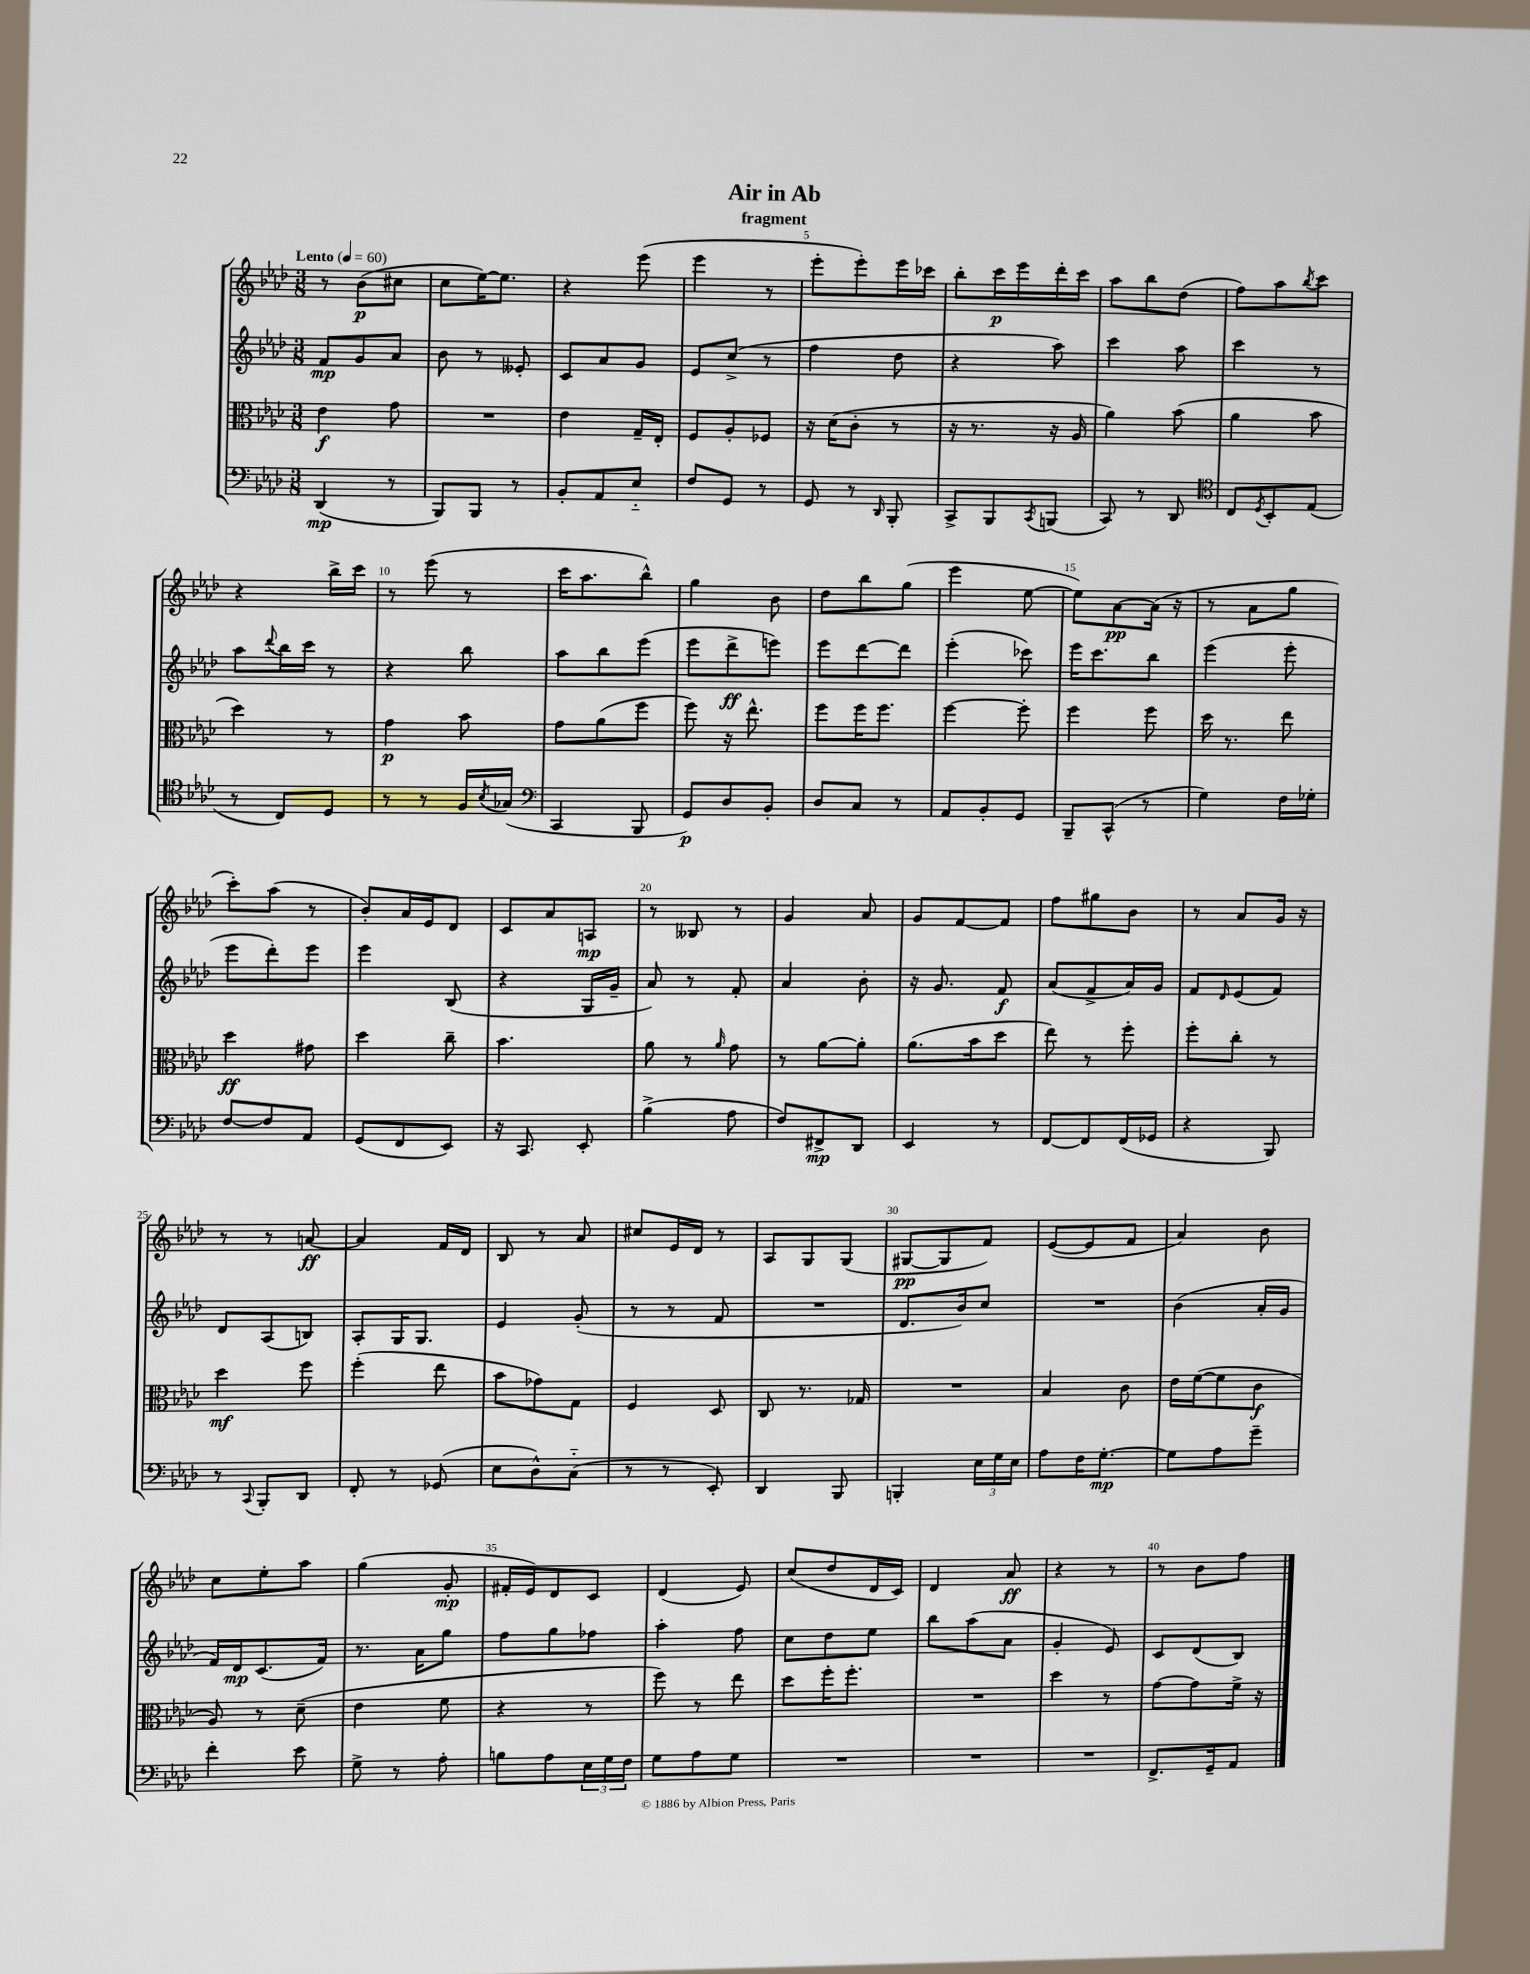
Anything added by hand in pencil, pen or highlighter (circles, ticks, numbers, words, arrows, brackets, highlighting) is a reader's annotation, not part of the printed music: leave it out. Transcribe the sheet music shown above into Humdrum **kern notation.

**kern	**kern	**kern	**kern
*staff4	*staff3	*staff2	*staff1
*clefF4	*clefC3	*clefG2	*clefG2
*k[b-e-a-d-]	*k[b-e-a-d-]	*k[b-e-a-d-]	*k[b-e-a-d-]
*M3/8	*M3/8	*M3/8	*M3/8
*MM60	*MM60	*MM60	*MM60
(4DD-/	4e-\	8f/L	8r
.	.	8g/	(8b-\L
8r	8g\	8a-/J	8cc#\J
=	=	=	=
8BBB-/L)	4.r	8b-\	8cc\L
8BBB-/J	.	8r	[16ee-\K)
.	.	.	8.ee-\]J
8r	.	8e--'/	.
=	=	=	=
8BB-'/L	4e-\	8c/L	4r
8AA-/	.	8a-/	.
8E-'~/J	16G~/LL	8g/J	(8eee-\
.	16E-'/JJ	.	.
=	=	=	=
8F/L	8F/L	8e-/L	4eee-\
8GG/J	8A-'/	(8cc^/J	.
8r	8F-/J	8r	8r
=	=	=	=
8GG/	16r	4ff\	8eee-'\L
.	(16d-\LK	.	.
8r	8c'\J	.	8eee-'\)
16qqDD-/	.	.	.
8BBB-'/	8r	8dd-\	16eee-\L
.	.	.	16ccc-\JJ
=	=	=	=
8CC^/L	16r	4r	8bb-'\L
.	8.r	.	.
8BBB-/	.	.	16ccc\L
.	.	.	16eee-\
8qCC/	.	.	.
(8BBB/J	16r	8aa-\)	16ddd-'\
.	16A-/	.	16ccc\JJ
=	=	=	=
8CC/)	4a-\)	4ccc\	8aa-\L
8r	.	.	8bb-\
8DD-/	(8b-\	8aa-\	(8dd-\J
=	=	=	=
*clefC4	*	*	*
8C/L	4a-\	4ccc\	8ff\L)
8qD-/	.	.	.
8BB-'/	.	.	8aa-\
.	.	.	8qbb-/
(8E-/J	8b-\	8r	8ccc\J
=	=	=	=
8r	4dd-\)	8aa-\L	4r
.	.	8qqddd-/	.
8C/L)	.	16bb-\L	.
.	.	16ccc\JJ	.
8D-/J	8r	8r	16bb-^\LL
.	.	.	16ccc\JJ
=	=	=	=
8r	4g\	4r	8r
8r	.	.	(8eee-\
16F/LL	8b-\	8bb-\	8r
8qB-/	.	.	.
(16G-/JJ	.	.	.
=	=	=	=
*clefF4	*	*	*
4CC/	8g\L	8aa-\L	16ccc\LK
.	.	.	8.aa-\
.	(8a-\	8bb-\	.
8BBB-/	8ff\J	(8eee-\J	8bb-^^\J)
=	=	=	=
8GG/L)	8ff\)	8eee-\L	4gg\
8D-/	16r	8ddd-^\	.
.	8.ee-^^\	.	.
8BB-'/J	.	8eee\J)	8b-\
=	=	=	=
8D-/L	8ff\L	8eee-\L	8dd-\L
8C/J	16ff\K	[8ddd-\	8bb-\
.	8.ff\J	.	.
8r	.	8ddd-\]J	(8gg\J
=	=	=	=
8AA-/L	[4ff\	(4eee-'\	4eee-\
8BB-'/	.	.	.
8GG/J	8ff'\]	8ccc-\)	[8ee-\
=	=	=	=
8BBB-~/L	4ff\	16eee-\LK	8ee-\]L)
.	.	8.ccc\	.
(8CC^^/J	.	.	[8a-\
8r	8ff\	8bb-\J	(16a-\]Jk
.	.	.	16r
=	=	=	=
4G\)	16dd-\	(4eee-\	8r
.	8.r	.	.
.	.	.	8a-\L
16F\LL	8ee-\	8eee-'\	8gg\J
16G-'\JJ	.	.	.
=	=	=	=
[8F/L	4dd-\	8eee-\L	8ccc'\L)
8F/]	.	8ddd-'\)	(8aa-\J
8AA-/J	8g#\	8eee-\J	8r
=	=	=	=
(8GG/L	4dd-\	4eee-\	8b-'/L)
8FF/	.	.	16a-/L
.	.	.	16e-/J
8EE-/J)	8cc~\	(8B-/	8d-/J
=	=	=	=
16r	4.b-\	4r	8c/L
8.CC/	.	.	.
.	.	.	8a-/
8EE-'/	.	16G/LL	8A/J
.	.	16g~/JJ	.
=	=	=	=
(4B-^\	8a-\	8a-/)	8r
.	8r	8r	8B--/
.	16qqa-/	.	.
8A-\	8g\	8f'/	8r
=	=	=	=
8F/L)	8r	4a-/	4g/
8FF#^/	[8a-\L	.	.
8DD-/J	8a-'\]J	8b-'\	8a-/
=	=	=	=
4EE-/	(8.a-\L	16r	8g/L
.	.	8.g/	.
.	.	.	[8f/
.	16b-\k	.	.
8r	8dd-\J	8f/	8f/]J
=	=	=	=
[8FF/L	8ee-\)	(8a-/L	8ff\L
8FF/]	8r	8f^/	8gg#\
(16FF/L	8ff'\	16a-/L)	8b-\J
16GG-/JJ	.	16g/JJ	.
=	=	=	=
4r	8ff'\L	8f/L	8r
.	.	16qqd-/	.
.	8cc'\J	(8e-/	8a-/L
8BBB-/)	8r	8f/J)	16g/Jk
.	.	.	16r
=	=	=	=
8r	4dd-\	8d-/L	8r
8qqCC/	.	.	.
8BBB-'/L	.	(8A-/	8r
8DD-/J	8ff\	8B/J)	[8a/
=	=	=	=
8FF'/	(4ff'\	8A-'/L	4a/]
8r	.	16G/K	.
.	.	8.G/J	.
(8GG-/	8ee-\	.	16f/LL
.	.	.	16d-/JJ
=	=	=	=
8E-\L	8b-\L	4e-/	8B-/
8D-^^\)	8g-\)	.	8r
(8C'~\J	8G\J	(8g'/	8a-/
=	=	=	=
8r	4F/	8r	8cc#/L
8r	.	8r	16e-/L
.	.	.	16d-/JJ
8EE-'/)	8D-/	8f/	8r
=	=	=	=
4DD-/	8C/	4.r	8A-/L
.	8.r	.	8G/
8BBB-/	.	.	(8G/J
.	16G-/	.	.
=	=	=	=
4BBB'/	4.r	8.d-/L	[8G#/L
.	.	.	8G#/]
.	.	16b-/k)	.
24E-\LL	.	8cc/J	8f/J)
24G\	.	.	.
24E-\JJ	.	.	.
=	=	=	=
8A-\L	4B-/	4.r	([8e-/L
16F\K	.	.	8e-/]
[8.G'\J	.	.	.
.	8c\	.	8f/J
=	=	=	=
8G\]L	16e-\LL	(4b-\	4a-/)
.	([16f\J	.	.
8A-\	8f\]	.	.
8g~\J	8c\J	16a-'/LL	8b-\
.	.	16g/JJ	.
=	=	=	=
4f'\	8A-/)	16f/LL)	8cc\L
.	.	16d-/J	.
.	8r	(8.c/	8ee-'\
8e-\	(8d-~\	.	8aa-\J
.	.	16f/Jk)	.
=	=	=	=
8G^\	4e-\	8.r	(4gg\
8r	.	.	.
.	.	16a-\LK	.
8A-'\	8f\	8gg\J	8g'/
=	=	=	=
8B\L	4r	8ff\L	16f#'/LL
.	.	.	16e-/J)
8A-\	.	8gg\	8d-/
24E-\L	8r	8ff-\J	8c/J
24G\	.	.	.
24F\JJ	.	.	.
=	=	=	=
8G\L	8ff\)	4aa-'\	(4d-/
8A-\	8r	.	.
8G\J	8ee-\	8ff\	8e-/)
=	=	=	=
4.r	8dd-\L	8cc\L	(8cc/L
.	16ff'\K	8dd-\	8dd-/
.	8.ff'\J	.	.
.	.	8ee-\J	16d-/L
.	.	.	16c/JJ)
=	=	=	=
4.r	4.r	8bb-\L	4d-/
.	.	(8aa-\	.
.	.	8a-\J	8a-/
=	=	=	=
4.r	4dd-\	4g'/	4r
.	8r	8e-/)	8r
=	=	=	=
8.FF^/L	[8g\L	8c/L	8r
.	8g\]	(8d-/	8b-\L
16GG~/k	.	.	.
8AA-/J	16f^\Jk	8B-/J)	8ff\J
.	16r	.	.
==	==	==	==
*-	*-	*-	*-
